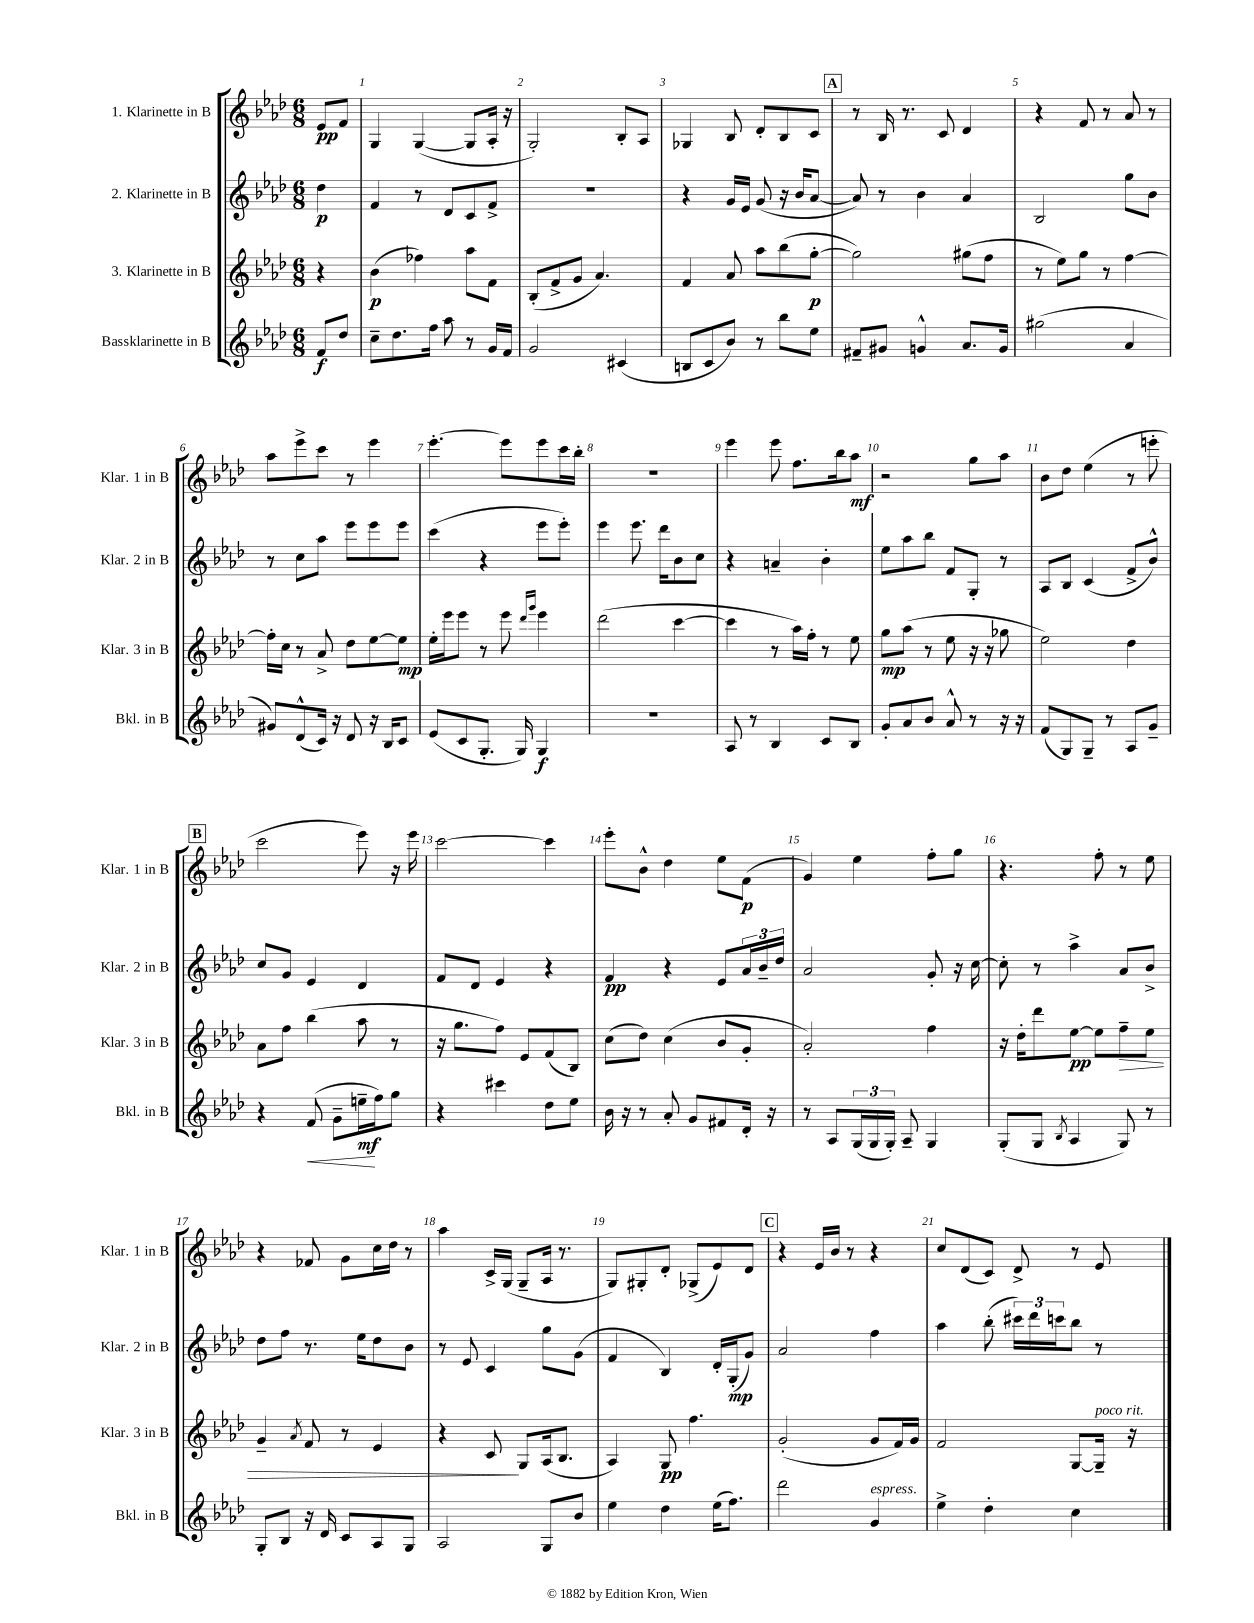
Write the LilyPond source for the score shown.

<<
\new StaffGroup <<
\new Staff = "s0" \with { instrumentName = "1. Klarinette in B" shortInstrumentName = "Klar. 1 in B" } {
    \clef treble \key aes \major \numericTimeSignature \time 6/8 \partial 4
    ees'8\pp f'8 |
    g4 g4~( g8 aes16-. r16 |
    g2-.) bes8-. aes8 |
    ges4 bes8 des'8-. bes8 c'8 |
    \mark \markup { \box "A" } r8 bes16 r8. c'8 des'4 |
    r4 f'8 r8 aes'8 r8 |
    aes''8 ees'''8-> c'''8 r8 ees'''4 |
    ees'''4.~-. ees'''8 ees'''8 c'''16 bes''16-. |
    R2. |
    ees'''4 ees'''8 f''8. bes''16 aes''8\mf |
    r2 g''8 aes''8 |
    bes'8 des''8 ees''4( r8 e'''8-. |
    \mark \markup { \box "B" } c'''2 ees'''8) r16 ees'''16 |
    c'''2~ c'''4 |
    ees'''8-. bes'8-^ des''4 ees''8 f'8\p( |
    g'4) ees''4 f''8-. g''8 |
    r4. f''8-. r8 ees''8 |
    r4 fes'8 g'8 c''16 des''16 r8 |
    aes''4 c'16-> g16( g8-- aes16 r8. |
    g8) gis8-. des'8-. ges8->( ees'8) des'8 |
    \mark \markup { \box "C" } r4 ees'16 bes'16 r8 r4 |
    c''8 des'8( c'8) des'8-> r8 ees'8 \bar "|." |
}
\new Staff = "s1" \with { instrumentName = "2. Klarinette in B" shortInstrumentName = "Klar. 2 in B" } {
    \clef treble \key aes \major \numericTimeSignature \time 6/8 \partial 4
    des''4\p |
    f'4 r8 des'8 c'8 f'8-> |
    R2. |
    r4 g'16 ees'16 g'8( r16 bes'16 aes'8~ |
    \mark \markup { \box "A" } aes'8) r8 bes'4 aes'4 |
    bes2 g''8 bes'8 |
    r8 c''8 aes''8 ees'''8 ees'''8 ees'''8 |
    c'''4( r4 ees'''8 ees'''8-.) |
    ees'''4 ees'''8. des'''16 bes'8 c''8 |
    r4 a'4-- bes'4-. |
    ees''8 aes''8 bes''8 f'8 g8-. r8 |
    aes8 bes8 c'4( f'8-> bes'8-^) |
    \mark \markup { \box "B" } c''8 g'8 ees'4 des'4 |
    f'8 des'8 ees'4 r4 |
    f'4\pp r4 ees'8 \tuplet 3/2 { aes'16 bes'16-- des''16 } |
    aes'2 g'8-. r16 c''16~ |
    c''8-. r8 aes''4-> aes'8 bes'8-> |
    des''8 f''8 r8. ees''16 des''8 bes'8 |
    r8 ees'8 c'4 g''8 g'8( |
    f'4 bes4) des'16-. g16-.\mp( g'8) |
    \mark \markup { \box "C" } aes'2 f''4 |
    aes''4 bes''8-.( \tuplet 3/2 { cis'''16) des'''16 c'''16 } bes''8 r8 \bar "|." |
}
\new Staff = "s2" \with { instrumentName = "3. Klarinette in B" shortInstrumentName = "Klar. 3 in B" } {
    \clef treble \key aes \major \numericTimeSignature \time 6/8 \partial 4
    r4 |
    bes'4\p( fes''4) aes''8 f'8 |
    bes8-.( f'8-> g'8 aes'4.) |
    f'4 aes'8 aes''8 bes''8( g''8~-.\p |
    \mark \markup { \box "A" } g''2) gis''8( f''8 |
    r8 ees''8) g''8 r8 f''4~ |
    f''16-. c''16 r8 aes'8-> des''8 ees''8~ ees''8\mp |
    ees''16-. ees'''16 ees'''8 r8 ees'''8 \grace { des'''16 g'''16 } ees'''4 |
    des'''2( c'''4~ |
    c'''4 r8 aes''16) f''16-. r8 ees''8 |
    g''8\mp aes''8( r8 ees''8 r16 r16 ges''8 |
    ees''2) des''4 |
    \mark \markup { \box "B" } aes'8 f''8 bes''4( aes''8 r8 |
    r16 g''8. f''8) ees'8 f'8( bes8) |
    c''8( des''8) c''4( bes'8 g'8-. |
    aes'2-.) f''4 |
    r16 des''16-. des'''8 ees''8~\pp ees''8 f''8--\> ees''8 |
    g'4-- \acciaccatura { aes'8 } f'8 r8 ees'4 |
    r4 c'8\! g8 aes16( bes8. |
    aes4) g8\pp f''4. |
    \mark \markup { \box "C" } g'2-.( g'8 f'16) g'16 |
    f'2 g8~ g16--^\markup { \italic "poco rit." } r16 \bar "|." |
}
\new Staff = "s3" \with { instrumentName = "Bassklarinette in B" shortInstrumentName = "Bkl. in B" } {
    \clef treble \key aes \major \numericTimeSignature \time 6/8 \partial 4
    f'8\f des''8 |
    c''8-- des''8. f''16 aes''8 r8 g'16 f'16 |
    g'2 cis'4( |
    b8 c'8 bes'8) r8 bes''8 ees''8 |
    \mark \markup { \box "A" } fis'8-- gis'8 g'4-^ aes'8. g'16 |
    gis''2( aes'4 |
    gis'8) des'8-^( c'16) r16 des'8 r16 bes16 c'8 |
    ees'8( c'8 g8.-. g16) g4\f |
    R2. |
    aes8 r8 bes4 c'8 bes8 |
    g'8-. aes'8 bes'8 aes'8-^ r8 r16 r16 |
    f'8( g8) g8-- r8 aes8 g'8-- |
    \mark \markup { \box "B" } r4 f'8\<( g'8-- e''16--\mf\! f''16) g''8 |
    r4 cis'''4 des''8 ees''8 |
    bes'16 r16 r8 aes'8-. g'8 fis'8 des'16-. r16 |
    r8 aes8 \tuplet 3/2 { g16( g16 g16-.) } aes8-- g4 |
    g8-.( g8 \acciaccatura { bes8 } aes4 g8) r8 |
    g8-. bes8 r16 des'16 c'8 aes8 g8 |
    aes2 g8 bes'8 |
    ees''4 des''4 ees''16( f''8.) |
    \mark \markup { \box "C" } des'''2 g'4^\markup { \italic "espress." } |
    ees''4-> des''4-. c''4 \bar "|." |
}
>>
>>
\layout { \context { \Score \override BarNumber.break-visibility = ##(#f #t #t) barNumberVisibility = #all-bar-numbers-visible } }
